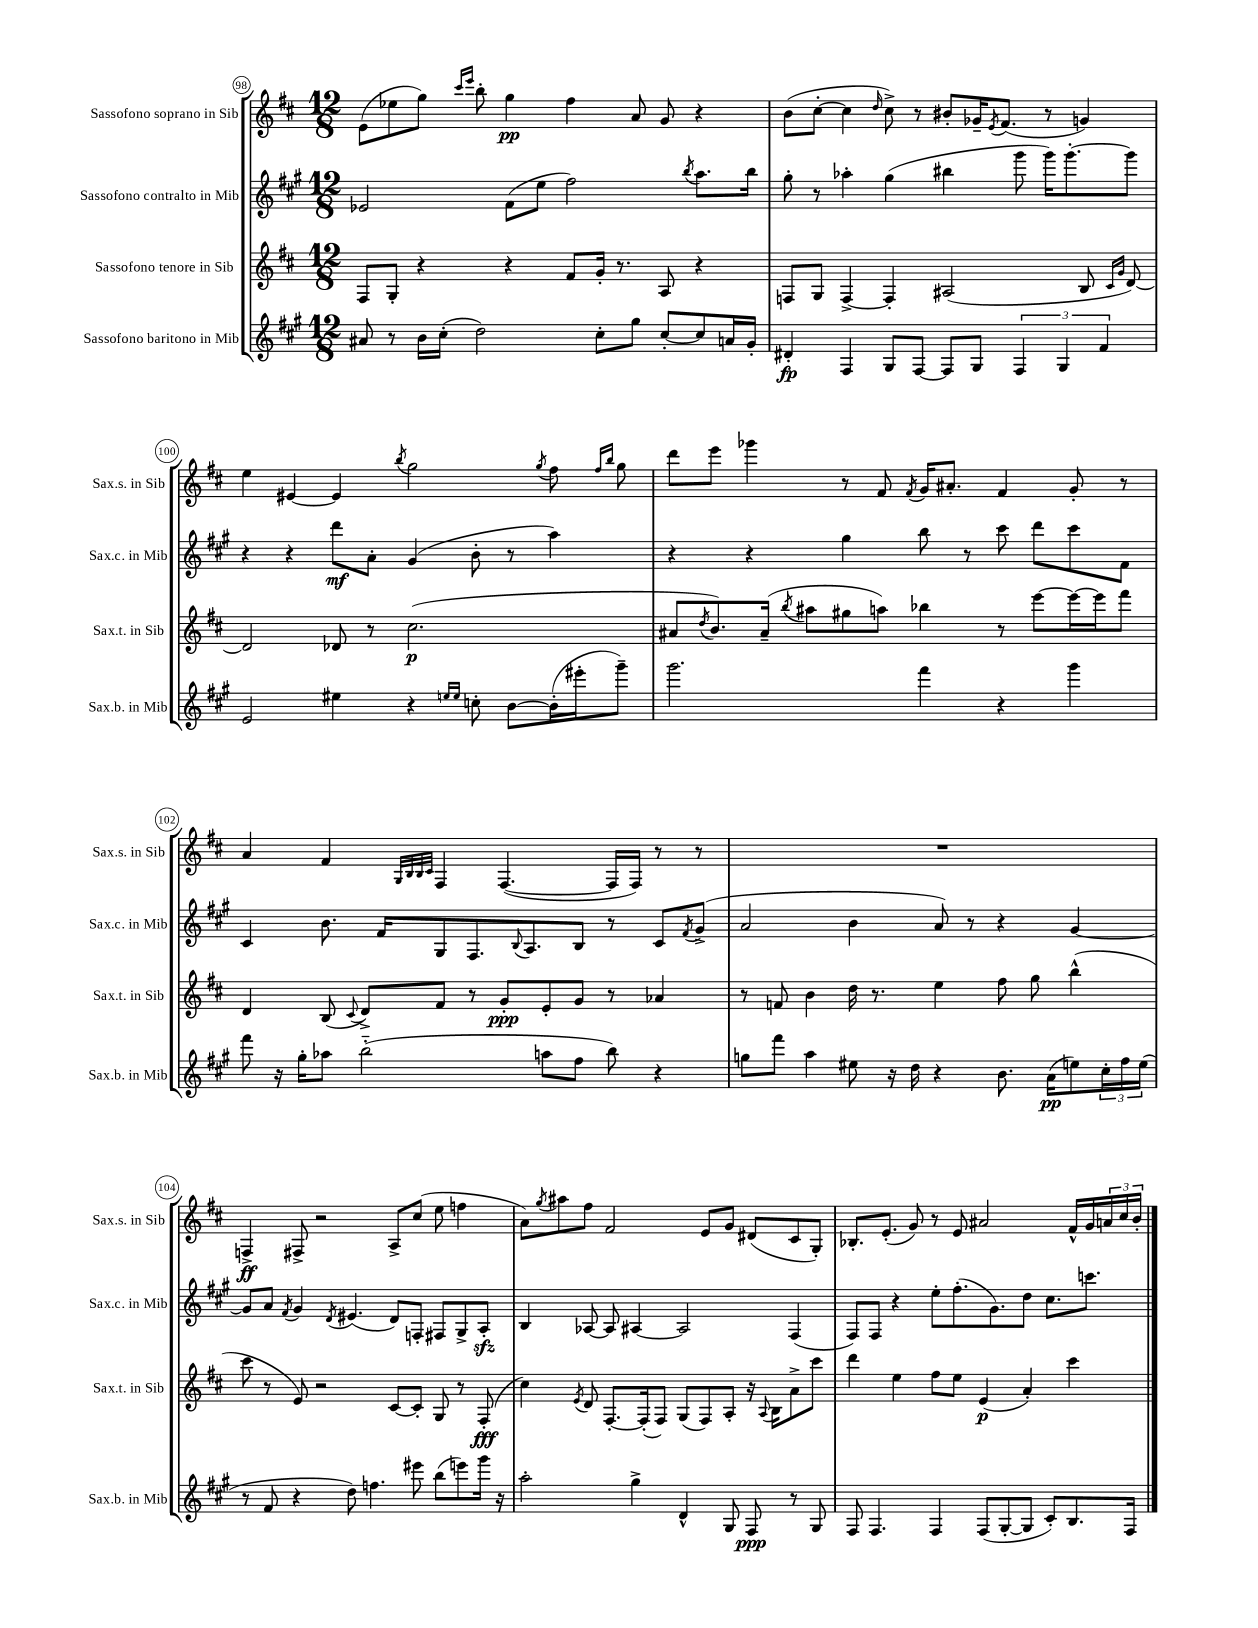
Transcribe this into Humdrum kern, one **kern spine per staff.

**kern	**dynam	**kern	**dynam	**kern	**dynam	**kern	**dynam
*part4	*part4	*part3	*part3	*part2	*part2	*part1	*part1
*staff4	*staff4	*staff3	*staff3	*staff2	*staff2	*staff1	*staff1
*I"Sassofono baritono in Mib	*	*I"Sassofono tenore in Sib	*	*I"Sassofono contralto in Mib	*	*I"Sassofono soprano in Sib	*
*I'Sax.b. in Mib	*	*I'Sax.t. in Sib	*	*I'Sax.c. in Mib	*	*I'Sax.s. in Sib	*
*clefG2	*	*clefG2	*	*clefG2	*	*clefG2	*
*k[f#c#g#]	*	*k[f#c#]	*	*k[f#c#g#]	*	*k[f#c#]	*
*M12/8	*	*M12/8	*	*M12/8	*	*M12/8	*
=98	=98	=98	=98	=98	=98	=98	=98
8a#X/	.	8F#/L	.	2e-X/	.	(8e\L	.
8r	.	8G'/J	.	.	.	8ee-X\	.
16b\LL	.	4r	.	.	.	8gg\J)	.
(16cc#'\JJ	.	.	.	.	.	.	.
.	.	.	.	.	.	16qqccc#/LL	.
.	.	.	.	.	.	16qqeee/JJ	.
2dd\)	.	.	.	.	.	8bb'\	.
.	.	4r	.	(8f#\L	.	4gg\	pp
.	.	.	.	8ee\J	.	.	.
.	.	8f#/L	.	2ff#\)	.	4ff#\	.
8cc#'\L	.	16g'/Jk	.	.	.	.	.
.	.	8.r	.	.	.	.	.
8gg#\J	.	.	.	.	.	8a/	.
[8cc#'/L	.	8A/	.	.	.	8g/	.
.	.	.	.	8qbb/	.	.	.
8cc#/]	.	4r	.	8.aa\L	.	4r	.
16an/L	.	.	.	.	.	.	.
16g#'/JJ	.	.	.	16bb\Jk	.	.	.
=99	=99	=99	=99	=99	=99	=99	=99
4d#X'/	fp	8Fn/L	.	8gg#'\	.	(8b\L	.
.	.	8G/J	.	8r	.	[8cc#'\J	.
4F#/	.	[4F^/	.	4aa-X'\	.	4cc#\]	.
.	.	.	.	.	.	16qqdd/	.
8G#/L	.	4F'/]	.	(4gg#\	.	8cc#^\)	.
[8F#/J	.	.	.	.	.	8r	.
8F#/L]	.	(2A#X/	.	4bb#X\	.	8b#X'/L	.
8G#/J	.	.	.	.	.	16g-X~/K	.
.	.	.	.	.	.	8qe/	.
.	.	.	.	.	.	(8.f#/J	.
6F#/	.	.	.	8ggg#\	.	.	.
.	.	.	.	16ggg#\KL)	.	8r	.
6G#/	.	.	.	.	.	.	.
.	.	.	.	[8.ggg#'\	.	.	.
.	.	8B/	.	.	.	4gn/)	.
6f#/	.	.	.	.	.	.	.
.	.	16qqc#/LL	.	.	.	.	.
.	.	16qqg/JJ	.	.	.	.	.
.	.	[8d/)	.	8ggg#\J]	.	.	.
!!LO:LB:g=z
=100	=100	=100	=100	=100	=100	=100	=100
2e/	.	2d/]	.	4r	.	4ee\	.
.	.	.	.	4r	.	[4e#X/	.
4ee#X\	.	8d-X/	.	8ddd\L	mf	4e#/]	.
.	.	8r	.	8a'\J	.	.	.
.	.	.	.	.	.	8qbb/	.
4r	.	(2.cc#\	p	(4g#/	.	2gg\	.
16qqeen/LL	.	.	.	.	.	.	.
16qqee/JJ	.	.	.	.	.	.	.
8ccn'\	.	.	.	8b'\	.	.	.
[8b\L	.	.	.	8r	.	.	.
.	.	.	.	.	.	8qgg/	.
(16b'\L]	.	.	.	4aa\)	.	8ff#\	.
16eee#X'\J	.	.	.	.	.	.	.
.	.	.	.	.	.	16qqff#/LL	.
.	.	.	.	.	.	16qqbb/JJ	.
8ggg#~\J)	.	.	.	.	.	8gg\	.
=101	=101	=101	=101	=101	=101	=101	=101
2.ggg#\	.	8a#X/L	.	4r	.	8ddd\L	.
.	.	8qdd/	.	.	.	.	.
.	.	8.b/)	.	.	.	8eee\J	.
.	.	.	.	4r	.	4ggg-X\	.
.	.	(16a#~/Jk	.	.	.	.	.
.	.	8qbb/	.	.	.	.	.
.	.	8aa#X\L	.	.	.	.	.
.	.	8gg#X\	.	4gg#\	.	8r	.
.	.	8aan\J)	.	.	.	8f#/	.
.	.	.	.	.	.	8qf#/	.
4fff#\	.	4bb-X\	.	8bb\	.	16g/KL	.
.	.	.	.	.	.	8.a#X'/J	.
.	.	.	.	8r	.	.	.
4r	.	8r	.	8ccc#\	.	4f#/	.
.	.	[8eee\L	.	8ddd\L	.	.	.
4ggg#\	.	16eee\L_	.	8ccc#\	.	8g'/	.
.	.	16eee\J]	.	.	.	.	.
.	.	8fff#\J	.	8f#\J	.	8r	.
!!LO:LB:g=z
=102	=102	=102	=102	=102	=102	=102	=102
8fff#\	.	4d/	.	4c#/	.	4a/	.
16r	.	.	.	.	.	.	.
16gg#'\KL	.	.	.	.	.	.	.
8aa-X\J	.	(8B/	.	8.b\	.	4f#/	.
.	.	8qqc#/	.	.	.	.	.
(2bb\	.	8d^/L)	.	.	.	.	.
.	.	.	.	16f#/KL	.	.	.
.	.	.	.	.	.	32qqG/LLL	.
.	.	.	.	.	.	32qqB/	.
.	.	.	.	.	.	32qqB/	.
.	.	.	.	.	.	32qqc#/JJJ	.
.	.	8f#/J	.	8G#/	.	4F#/	.
.	.	8r	.	8.F#/	.	.	.
.	.	8g'/L	ppp	.	.	([4.F#/	.
.	.	.	.	8qqB/	.	.	.
.	.	.	.	8.A/	.	.	.
8aan\L	.	8e'/	.	.	.	.	.
8ff#\J	.	8g/J	.	8B/J	.	.	.
8bb\)	.	8r	.	8r	.	16F#/LL]	.
.	.	.	.	.	.	16F#/JJ)	.
4r	.	4a-X/	.	8c#/L	.	8r	.
.	.	.	.	8qf#/	.	.	.
.	.	.	.	(8g#^/J	.	8r	.
=103	=103	=103	=103	=103	=103	=103	=103
8ggn\L	.	8r	.	2a/	.	1.r	.
8fff#\J	.	8fn/	.	.	.	.	.
4aa\	.	4b\	.	.	.	.	.
8ee#X\	.	16dd\	.	4b\	.	.	.
.	.	8.r	.	.	.	.	.
16r	.	.	.	.	.	.	.
16dd\	.	.	.	.	.	.	.
4r	.	4ee\	.	8a/)	.	.	.
.	.	.	.	8r	.	.	.
8.b\	.	8ff#\	.	4r	.	.	.
.	.	8gg\	.	.	.	.	.
(16a\KL	pp	.	.	.	.	.	.
8een\)	.	(4bb^^\	.	[4g#/	.	.	.
24cc#'\L	.	.	.	.	.	.	.
24ff#\	.	.	.	.	.	.	.
(24ee\JJ	.	.	.	.	.	.	.
!!LO:LB:g=z
=104	=104	=104	=104	=104	=104	=104	=104
8r	.	8ccc#\	.	8g#/L]	.	4Fn^/	ff
8f#/	.	8r	.	8a/J	.	.	.
.	.	.	.	8qf#/	.	.	.
4r	.	8e/)	.	4g#/	.	8F#X^/	.
.	.	2r	.	.	.	2r	.
.	.	.	.	8qd/	.	.	.
8dd\)	.	.	.	(4.e#X/	.	.	.
4.ffn\	.	.	.	.	.	.	.
.	.	[8c#/L	.	8d/L)	.	8A^/L	.
8eee#X\	.	8c#'/J]	.	8Fn'/J	.	(8cc#/J	.
(8bb\L	.	8G/	.	8F#X/L	.	8ee\	.
8eeen\)	.	8r	.	8G#^/	.	4ffn\	.
16ggg#\Jk	.	(8F#'/	fff	8Azz'/J	.	.	.
16r	.	.	.	.	.	.	.
=105	=105	=105	=105	=105	=105	=105	=105
2aa'\	.	4cc#\)	.	4B/	.	8a\L)	.
.	.	.	.	.	.	8qgg/	.
.	.	.	.	.	.	8aa#X\	.
.	.	8qe/	.	.	.	.	.
.	.	8d/	.	[8A-X/	.	8ff#\J	.
.	.	[8.F#'/L	.	8A-/]	.	2f#/	.
4gg#^\	.	.	.	[4A#X/	.	.	.
.	.	(16F#'/k]	.	.	.	.	.
.	.	8F#/J)	.	.	.	.	.
4d^^/	.	(8G/L	.	2A#/]	.	.	.
.	.	8F#/)	.	.	.	8e/L	.
8G#/	.	8A'/J	.	.	.	8g/J	.
8F#/	ppp	16r	.	.	.	(8d#X/L	.
.	.	8qqA/	.	.	.	.	.
.	.	16B\KL	.	.	.	.	.
8r	.	8a^\	.	(4F#/	.	8c#/	.
8G#/	.	8ccc#\J	.	.	.	8G'/J)	.
=106	=106	=106	=106	=106	=106	=106	=106
8F#/	.	4ddd\	.	8F#/L)	.	8.B-X'/L	.
4.F#/	.	.	.	8F#/J	.	.	.
.	.	.	.	.	.	(8.e'/J	.
.	.	4ee\	.	4r	.	.	.
.	.	.	.	.	.	8g/)	.
4F#/	.	8ff#\L	.	8ee'\L	.	8r	.
.	.	8ee\J	.	(8.ff#'\	.	8e/	.
(8F#/L	.	(4e/	p	.	.	2a#X/	.
.	.	.	.	8.g#\)	.	.	.
[8G#'/	.	.	.	.	.	.	.
8G#/J]	.	4a'/)	.	8dd\J	.	.	.
8c#'/L)	.	.	.	8.cc#\L	.	.	.
8.B/	.	4ccc#\	.	.	.	16f#^^/LL	.
.	.	.	.	8.cccn\J	.	16g/	.
.	.	.	.	.	.	24an/	.
.	.	.	.	.	.	24cc#/	.
16F#/Jk	.	.	.	.	.	.	.
.	.	.	.	.	.	24b'/JJ	.
==	==	==	==	==	==	==	==
*-	*-	*-	*-	*-	*-	*-	*-
